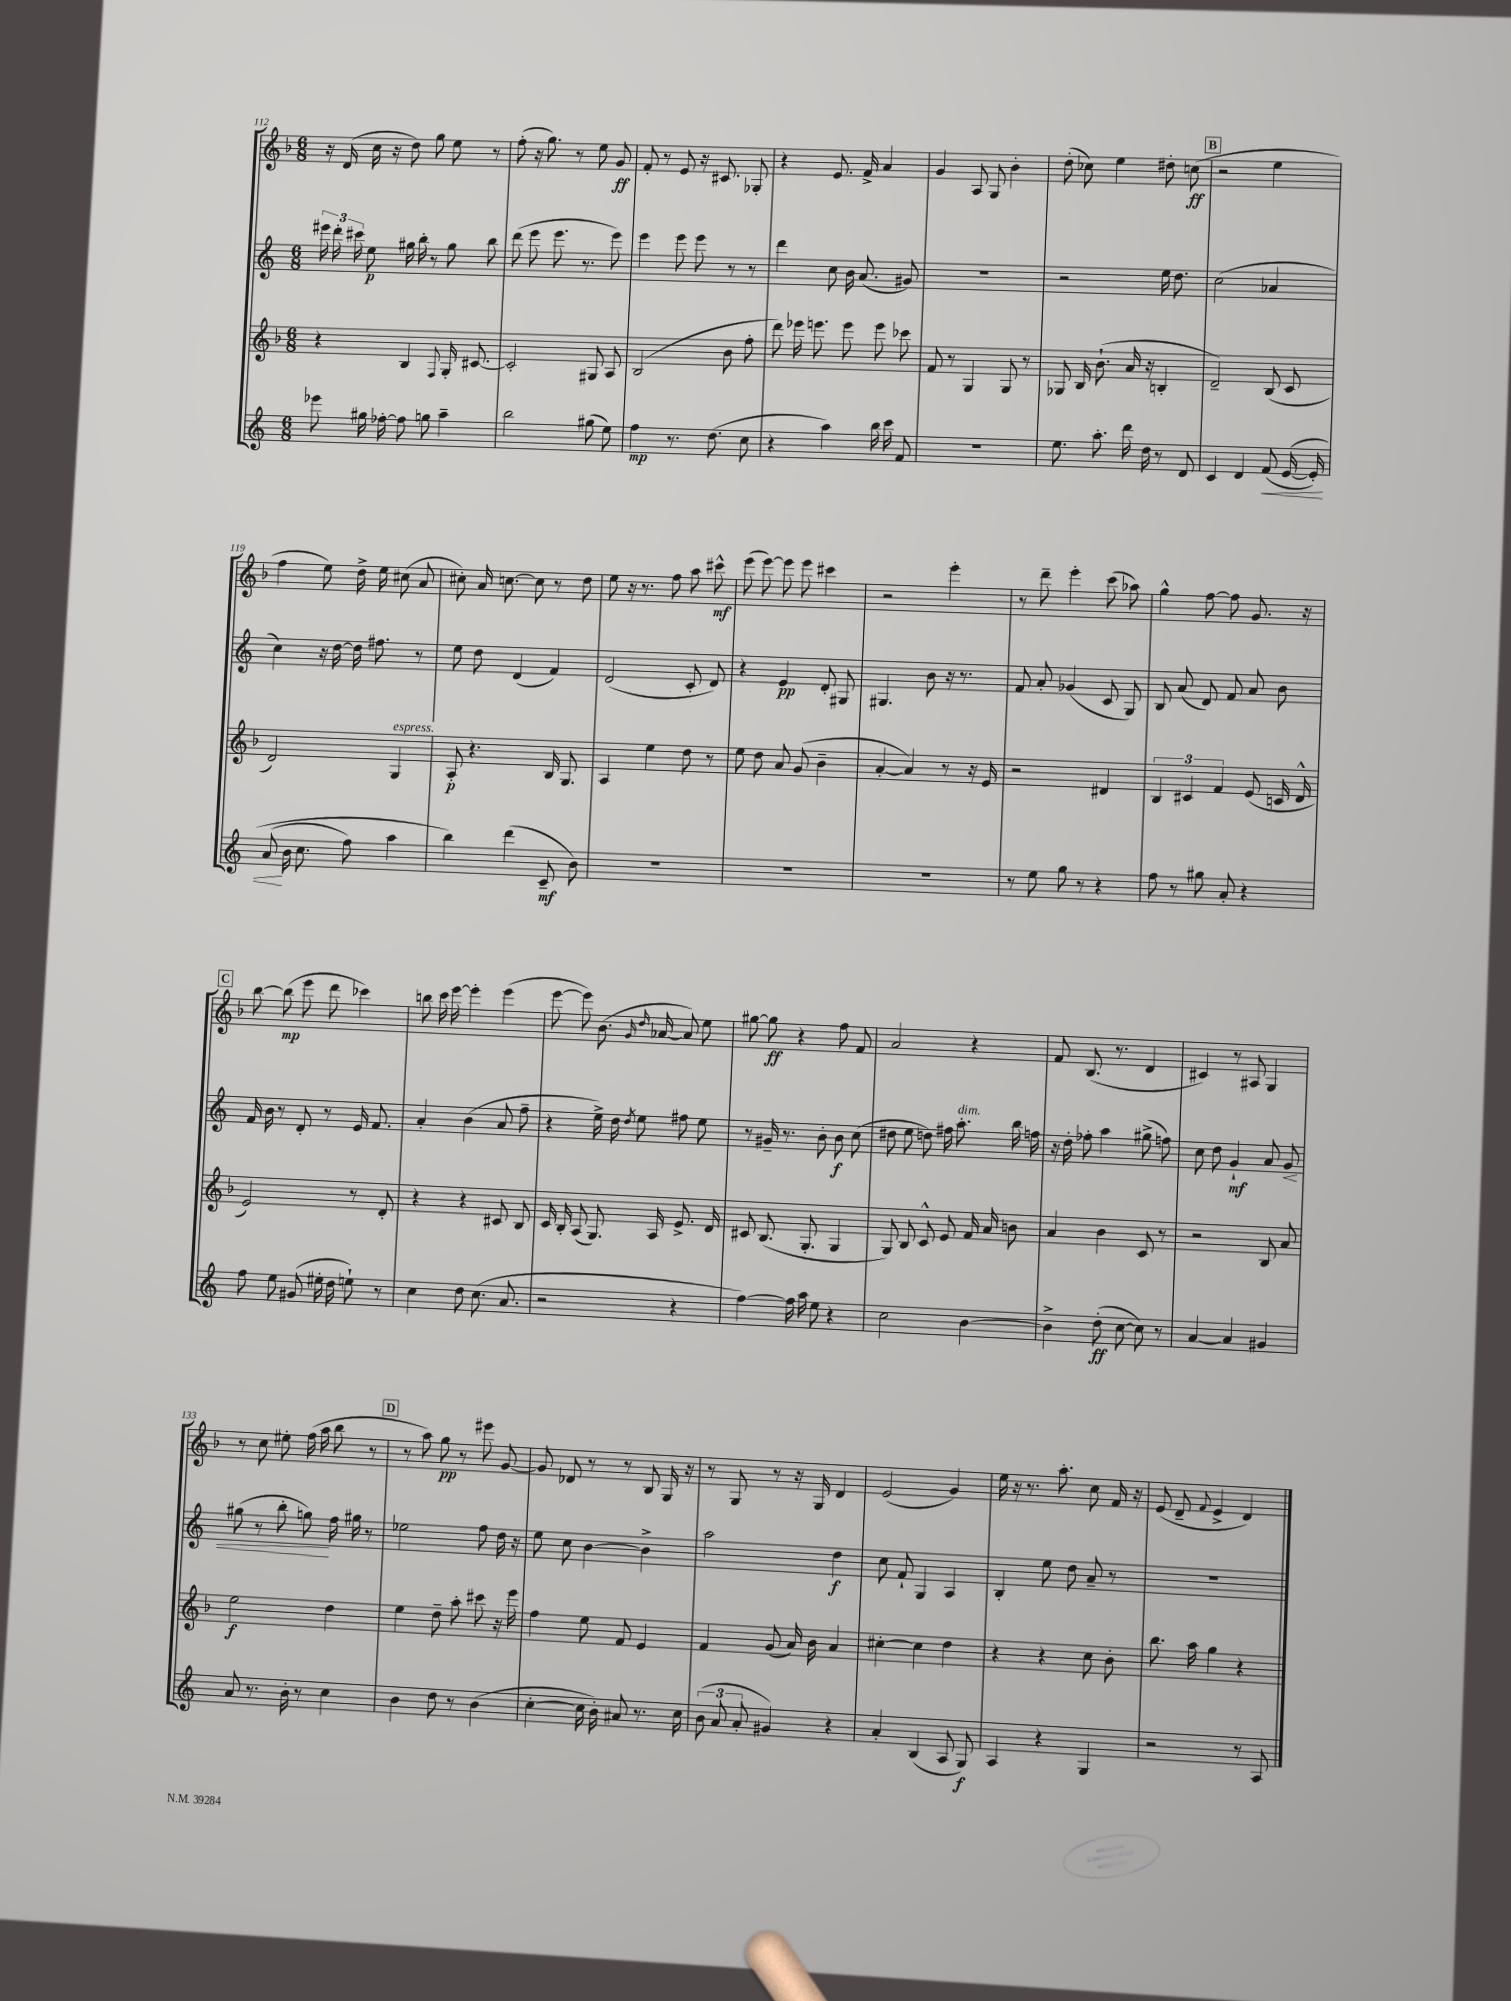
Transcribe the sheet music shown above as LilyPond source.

<<
\new StaffGroup <<
\new Staff = "s0" {
    \clef treble \key f \major \numericTimeSignature \time 6/8
    \autoBeamOff r16 d'16( c''16 r16 d''8) g''8 e''8 r8 |
    f''8-.( r16 g''8.) r8 e''8 g'8\ff |
    f'8-. r8 e'8 r16 cis'8. ges8-. |
    r4 e'8. f'16-> a'4 |
    g'4 a8 g8 bes'4-. |
    d''8-.( ces''8) e''4 dis''8-. c''8\ff( |
    \mark \markup { \box "B" } r2 e''4 |
    f''4 e''8) d''16-> e''16 cis''8( a'8 |
    cis''8-.) a'16 c''8.~ c''8 r8 d''8 |
    e''8 r16 r8. f''8 a''8 cis'''8-^\mf |
    e'''8( e'''8~) e'''8 e'''8 cis'''4 |
    r2 e'''4-. |
    r8 d'''8-- e'''4-. c'''8( aes''8) |
    g''4-^ f''8~ f''8 g'8. r16 |
    \mark \markup { \box "C" } bes''8~ bes''8\mp( e'''8 d'''8 ces'''4) |
    b''8 c'''16 e'''16~ e'''4-. e'''4( |
    e'''8~ e'''8) bes'8.( \grace { g'16 d''16 } aes'16~ aes'8) e''8 |
    gis''8~ gis''8\ff r4 f''8 f'8 |
    a'2 r4 |
    f'8 bes8.( r8. d'4 |
    cis'4) r8 ais8 g4 |
    r8 c''8 eis''8-. f''16( a''16 bes''8 r8 |
    \mark \markup { \box "D" } r8 a''8) g''8\pp r8 eis'''8 g'8~ |
    g'8 des'8 r8 r8 bes8 g16 r16 |
    r8 g8 r8 r16 g16 d'4 |
    e'2( g'4) |
    e''16 r16 r8. a''8.-. c''8 f'16 r16 |
    e'8( d'8-- \appoggiatura { f'8 } e'4-> d'4) \bar "|." |
}
\new Staff = "s1" {
    \clef treble \key c \major \numericTimeSignature \time 6/8
    \autoBeamOff \tuplet 3/2 { eis'''16 d'''16-. cis'''16 } e''8\p gis''16 b''16-. r8 gis''8 b''8 |
    d'''8( e'''8 e'''8. r8. e'''8) |
    e'''4 e'''8 e'''8 r8 r8 |
    d'''4 c''8 b'16 a'8.( gis'8) |
    R2. |
    r2 e''16 d''8. |
    \mark \markup { \box "B" } c''2( aes'4 |
    c''4) r16 d''16~ d''16 fis''8. r8 |
    e''8 d''8 d'4( f'4) |
    d'2( c'8-. d'8) |
    r4 e'4\pp d'8-. gis8 |
    gis4. b'8 r16 r8. |
    f'8 a'8-. ges'4( c'8 g8) |
    b8 a'8( d'8) f'8 a'8 b'8 |
    \mark \markup { \box "C" } f'16 b'16 r8 d'8-. r8 e'16 f'8. |
    a'4-. b'4( a'8 f''8-- |
    r4 e''16->) d''16 \acciaccatura { d''8 } e''8 fis''8 e''8 |
    r8 gis'16-- r8. b'8-. b'8\f c''8( |
    dis''8 e''8 d''8) fis''16 a''8.-.^\markup { \italic "dim." } b''16 f''16 |
    r16 d''16-. fes''8-. a''4 gis''8->( f''8) |
    c''8 d''8 g'4-!\mf a'8 g'8\< |
    gis''8( r8 b''8-. g''8\!) f''16 gis''16 r8 |
    \mark \markup { \box "D" } ees''2 f''8 d''16 r16 |
    e''8 c''8 b'4~ b'4-> |
    a''2 d''4\f |
    c''8 f'8-! g4 a4 |
    b4-. e''8 d''8 a'8-- r8 |
    R2. \bar "|." |
}
\new Staff = "s2" {
    \clef treble \key f \major \numericTimeSignature \time 6/8
    \autoBeamOff r4 bes4 \appoggiatura { f8 } g16-. cis'8.~ |
    cis'2-. gis8 a8 |
    bes2( bes'8 f''8-. |
    d'''8) ees'''16 e'''8. e'''8 e'''8 ces'''8 |
    f'8 r8 g4 g8 r8 |
    ges8 bes16 bes'8.-!( a'16 r16 b4-. |
    \mark \markup { \box "B" } d'2--) bes8( c'8 |
    d'2) g4^\markup { \italic "espress." } |
    a8-.\p r4. bes16 g8. |
    a4 e''4 d''8 r8 |
    e''8 d''8 a'8 g'8( bes'4-- |
    a'4~-. a'4) r8 r16 e'16 |
    r2 dis'4 |
    \tuplet 3/2 { bes4 cis'4 f'4 } e'8( c'16 d'16-^ |
    \mark \markup { \box "C" } e'2) r8 d'8-. |
    r4 r4 cis'8 bes8 |
    c'16 bes16-. a8( g8.) a16 e'8.-> d'16 |
    cis'8 bes8.( g8.-. g4 |
    g8) bes8 c'8-^ e'8 f'16 a'16 b'8 |
    a'4 bes'4 c'8 r8 |
    r2 bes8 a'8 |
    e''2\f d''4 |
    \mark \markup { \box "D" } e''4 d''8-- a''8-. cis'''8 r16 e'''16 |
    f''4 e''8 f'8 e'4 |
    f'4 g'8( a'16) bes'16 a'4 |
    cis''4~-. cis''4 d''4 |
    r4 r4 c''8 bes'8-. |
    bes''8. a''16 g''4 r4 \bar "|." |
}
\new Staff = "s3" {
    \clef treble \key c \major \numericTimeSignature \time 6/8
    \autoBeamOff ees'''8 gis''16 fes''16~-. fes''8 g''8 a''4-- |
    b''2 gis''8( e''8) |
    f''4\mp r8. d''8.( c''8 |
    r4 a''4) b''16 c'''16 f'8 |
    R2. |
    e''8. a''8.-. d'''16 d''16 r8 d'8 |
    \mark \markup { \box "B" } c'4 d'4 f'8\<( e'16~\( e'16-.) |
    a'8\!( b'16 c''8. f''8) a''4 |
    b''4\) d'''4( c'8--\mf b'8) |
    R2. |
    R2. |
    R2. |
    r8 e''8 g''8 r8 r4 |
    f''8 r8 gis''8 a'8-. r4 |
    \mark \markup { \box "C" } f''8 e''8 gis'8( eis''16-. d''16 e''8-!) r8 |
    c''4 d''8 c''8.( a'8. |
    r2 r4 |
    f''4~) f''16 a''16 e''8 r4 |
    c''2 b'4~ |
    b'4-> d''8-.\ff( c''8~ c''8) r8 |
    a'4~ a'4 gis'4 |
    a'8 r8. b'16-. r8 c''4 |
    \mark \markup { \box "D" } b'4 d''8 r8 b'4( |
    c''4~-. c''16 b'16-.) ais'8 r8. c''16 |
    \tuplet 3/2 { b'8( a'8 a'8-. } gis'4) r4 |
    a'4-. b4( a8 g8\f) |
    a4 r4 g4 |
    r2 r8 a8 \bar "|." |
}
>>
>>
\layout { \context { \Score currentBarNumber = #112 } }
